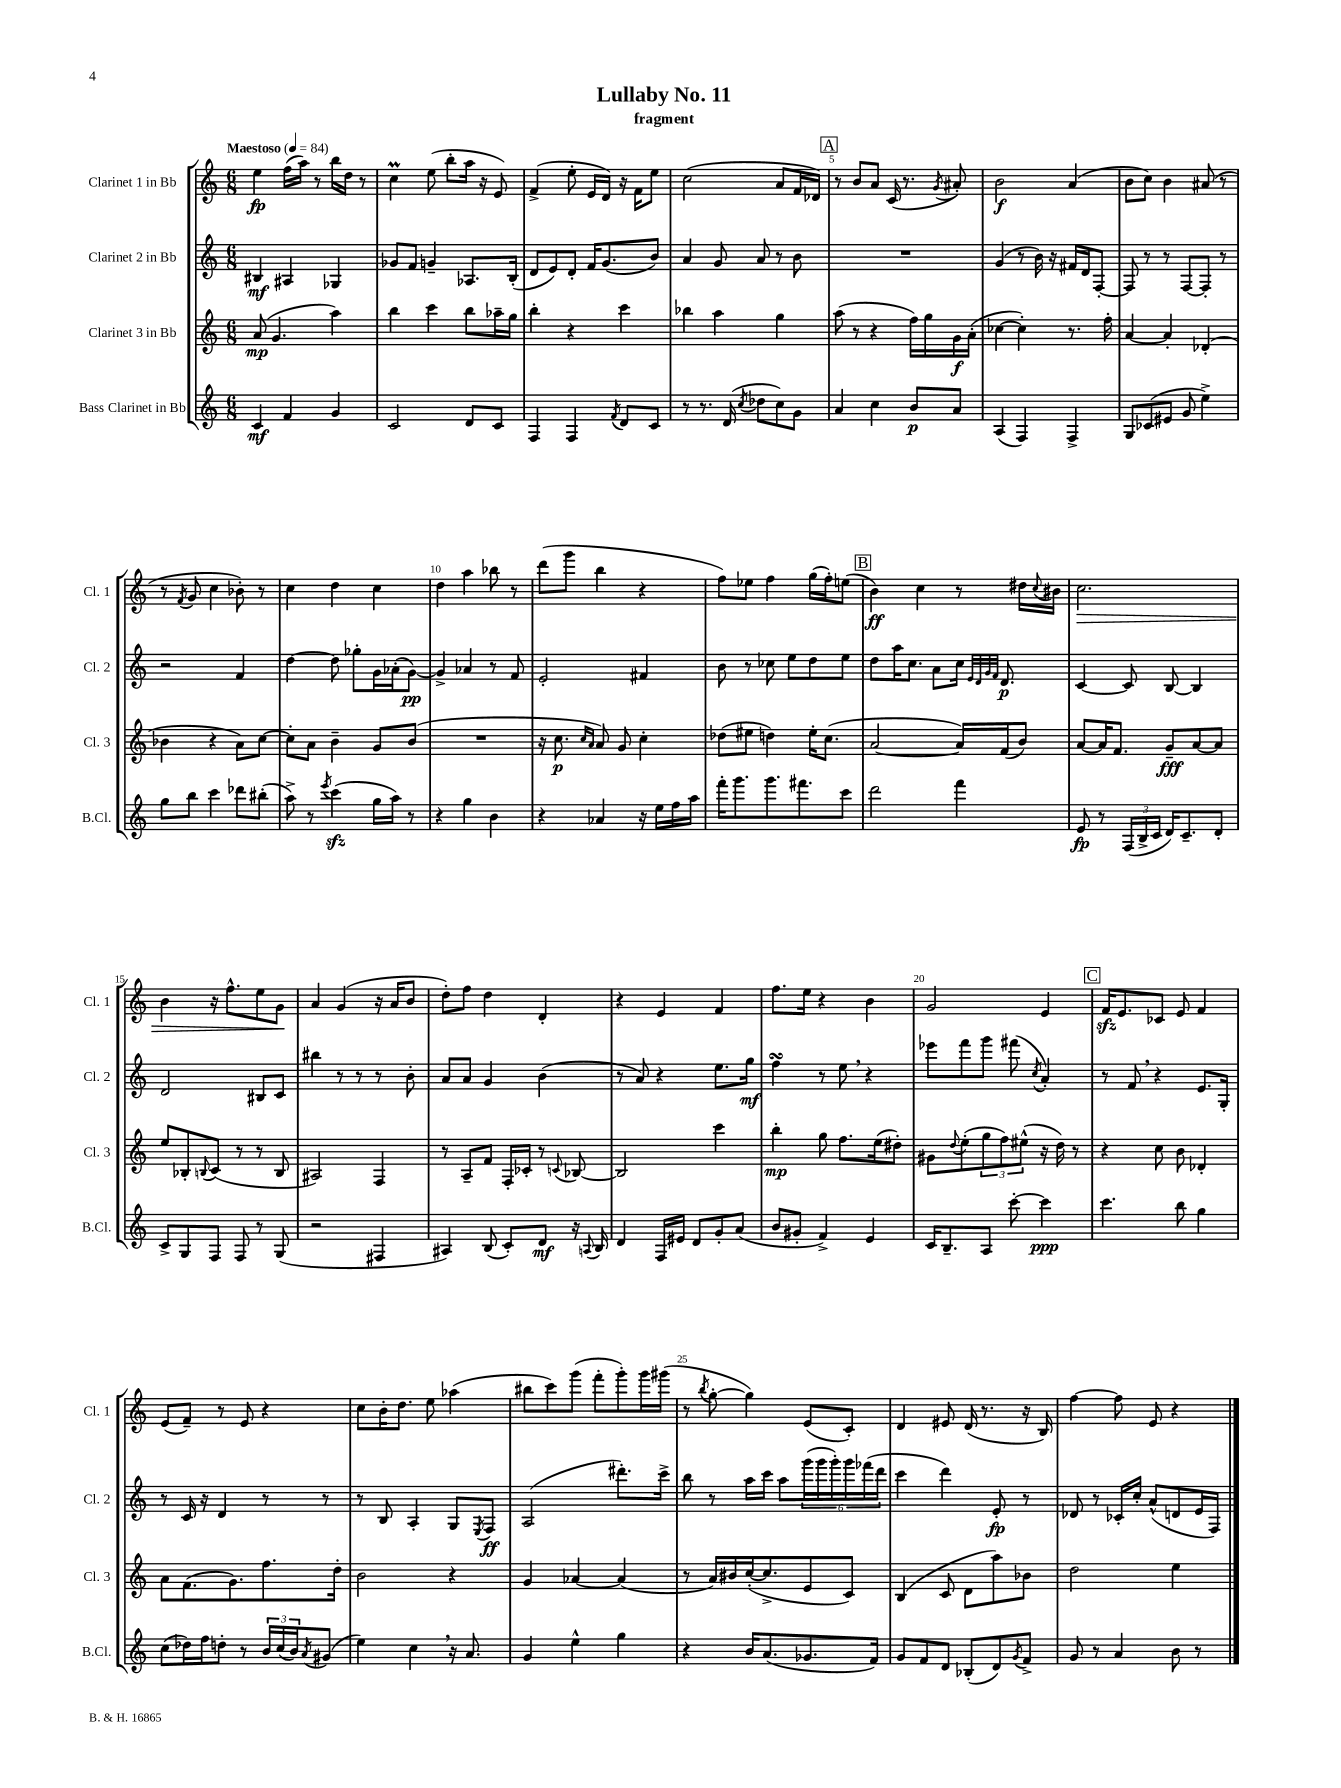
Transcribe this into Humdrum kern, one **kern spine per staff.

**kern	**kern	**kern	**kern
*staff4	*staff3	*staff2	*staff1
*clefG2	*clefG2	*clefG2	*clefG2
*k[]	*k[]	*k[]	*k[]
*M6/8	*M6/8	*M6/8	*M6/8
*MM84	*MM84	*MM84	*MM84
4c	(8a	4B#	4ee
.	4.g	.	.
4f	.	4A#	(16ff
.	.	.	16aa)
.	.	.	8r
4g	4aa)	4G-	16bb
.	.	.	16dd
.	.	.	8r
=	=	=	=
2c	4bb	8g-	4cc
.	.	8f	.
.	4ccc	4g~	(8ee
.	.	.	8bb'
8d	8bb	8.A-	16aa
.	.	.	16r
8c	16aa-~	.	8e)
.	16gg	(16B'	.
=	=	=	=
4F	4bb'	8d	(4f^
.	.	8e)	.
4F	4r	8d'	8ee'
.	.	16f	16e
.	.	(8.g	16d)
8qf	.	.	.
8d	4ccc	.	16r
.	.	.	16f
8c	.	8b)	8ee
=	=	=	=
8r	4bb-	4a	(2cc
8.r	.	.	.
.	4aa	8g	.
(16d	.	.	.
8qcc	.	.	.
8dd-	.	8a	.
8cc)	4gg	8r	8a
8g	.	8b	16f
.	.	.	16d-)
=	=	=	=
4a	(8aa	2.r	8r
.	8r	.	8b
4cc	4r	.	8a
.	.	.	(16c
.	.	.	8.r
8b	16ff)	.	.
.	16gg	.	.
.	.	.	8qg
8a	16g	.	8a#')
.	(16a'	.	.
=	=	=	=
(4A	[4cc-	(4g	2b
4F)	4cc-'])	8r	.
.	.	16b)	.
.	.	16r	.
4F^	8.r	16f#	(4a
.	.	16d	.
.	.	[8F'	.
.	16ff'	.	.
=	=	=	=
8G	[4a	8F]	8b
(8c-	.	8r	8cc)
8e#	4a']	8r	4b
8g	.	[8F	.
4ee^)	(4d-'	8F']	(8a#
.	.	8r	8r
=	=	=	=
8gg	4b-	2r	8r
.	.	.	8qf
8bb	.	.	8g
4ccc	4r	.	4cc
8ddd-	8a)	4f	8b-')
(8bb#'	[8cc	.	8r
=	=	=	=
8aa^)	8cc']	[4dd	4cc
8r	8a	.	.
8qeee	.	.	.
(4ccc	4b~	8dd]	4dd
.	.	8gg-'	.
16gg	8g	16g	4cc
16aa)	.	(16a-'	.
8r	(8b	[8g)	.
=	=	=	=
4r	2.r	4g^]	4dd
4gg	.	4a-	4aa
4b	.	8r	8bb-
.	.	8f	8r
=	=	=	=
4r	16r	2e'	(8ddd
.	8.cc	.	.
.	.	.	8ggg
.	16qqcc	.	.
.	16qqa	.	.
4a-	8a)	.	4bb
.	8g	.	.
16r	4cc'	4f#	4r
16ee	.	.	.
16ff	.	.	.
16aa	.	.	.
=	=	=	=
16fff'	(8dd-	8b	8ff)
8.ggg	.	.	.
.	8ee#	8r	8ee-
8.ggg	4dd)	8cc-	4ff
.	.	8ee	.
8.fff#	.	.	.
.	16ee#'	8dd	(16gg
.	(8.cc	.	16ff')
8ccc	.	8ee	(8ee
=	=	=	=
2ddd	[2a	8dd	4b)
.	.	16aa	.
.	.	8.cc	.
.	.	.	4cc
.	.	8a	.
4fff	16a])	16cc	8r
.	.	32qqe	.
.	.	32qqd	.
.	.	32qqg	.
.	.	32qqf	.
.	(16f	8.d	.
.	8b)	.	16dd#
.	.	.	8qqcc
.	.	.	16b#
=	=	=	=
8e	[8a	[4c	2.cc
8r	16a]	.	.
.	8.f	.	.
(24F	.	8c]	.
24B^	.	.	.
24c	.	.	.
16d)	8g~	[8B	.
8.c~	.	.	.
.	[8a	4B]	.
8d'	8a]	.	.
=	=	=	=
8c^	8ee	2d	4b
8G	8B-'	.	.
.	8qqB	.	.
8F	(8c	.	16r
.	.	.	8.ff^^
8F	8r	.	.
8r	8r	8B#	8ee
(8G	8B	8c	8g
=	=	=	=
2r	2A#)	4bb#	4a
.	.	8r	(4g
.	.	8r	.
4F#	4F	8r	16r
.	.	.	16a
.	.	8b'	8b
=	=	=	=
4A#)	8r	8a	8dd')
.	8A~	8a	8ff
(8B	8f	4g	4dd
8c')	16F'	.	.
.	16c-'	.	.
8d	8r	(4b	4d'
.	8qqc	.	.
16r	[8B-	.	.
8qqA	.	.	.
16B	.	.	.
=	=	=	=
4d	2B-]	8r	4r
.	.	8a)	.
16F	.	4r	4e
16e#	.	.	.
8d	.	.	.
8g'	4ccc	8.ee	4f
(8a	.	.	.
.	.	16gg	.
=	=	=	=
8b	4bb'	4ff	8.ff
8g#'	.	.	.
.	.	.	16ee
4f^)	8gg	8r	4r
.	8.ff	8ee	.
4e	.	4r	4b
.	(16ee	.	.
.	8dd#')	.	.
=	=	=	=
16c	8g#	8eee-	2g
8.B~	.	.	.
.	8qqdd	.	.
.	(8ee'	8fff	.
8A	12gg	8ggg	.
.	12ff)	.	.
[8ccc'	.	(8fff#	.
.	(12ee#^^	.	.
.	.	8qcc	.
4ccc]	16r	4a')	4e
.	16dd)	.	.
.	8r	.	.
=	=	=	=
4.ccc	4r	8r	16f
.	.	.	8.e
.	.	8f	.
.	8cc	4r	8c-
8bb	8b	.	8e
4gg	4d-'	8.e	4f
.	.	16G'	.
=	=	=	=
(8cc	8a	8r	(8e
16dd-)	(8.f	16c	8f~)
16ff	.	16r	.
8dd'	.	4d	8r
.	8.g)	.	.
8r	.	.	8e
24b	8.ff	8r	4r
(24cc	.	.	.
24b)	.	.	.
8qa	.	.	.
(8g#	.	8r	.
.	16dd'	.	.
=	=	=	=
4ee)	2b	8r	8cc
.	.	8B	16b'
.	.	.	8.dd
4cc	.	4A'	.
.	.	.	8ee
16r	4r	8G	(4aa-
8.a	.	.	.
.	.	8qE	.
.	.	8F	.
=	=	=	=
4g	4g	(2A	8bb#
.	.	.	8ccc)
4ee^^	[4a-	.	(8ggg
.	.	.	8fff'
4gg	(4a-]	8.ddd#')	8ggg')
.	.	.	16ggg
.	.	16ccc^	(16ggg#
=	=	=	=
4r	8r	8bb	8r
.	.	.	8qbb
.	16a)	8r	[8gg'
.	16b#	.	.
16b	([16cc'	16aa	4gg])
(8.a	8.cc^]	16ccc	.
.	.	8aa	.
8.g-	8e	(24ggg	(8e
.	.	24ggg	.
.	.	24ggg')	.
.	8c)	24ggg	8c')
.	.	(24fff-	.
16f)	.	.	.
.	.	24ddd	.
=	=	=	=
8g	(4B	4ccc	4d
8f	.	.	.
8d	8c	4ddd)	8e#
(8B-'	8d	.	(16d
.	.	.	8.r
8d)	8aa)	8e'	.
8qg	.	.	.
8f^	8b-	8r	16r
.	.	.	16B)
=	=	=	=
8g	2dd	8d-	[4ff
8r	.	8r	.
4a	.	16c-'	8ff]
.	.	16cc'	.
.	.	(8a^^	8e
8b	4ee	8d	4r
8r	.	16e	.
.	.	16F)	.
==	==	==	==
*-	*-	*-	*-
